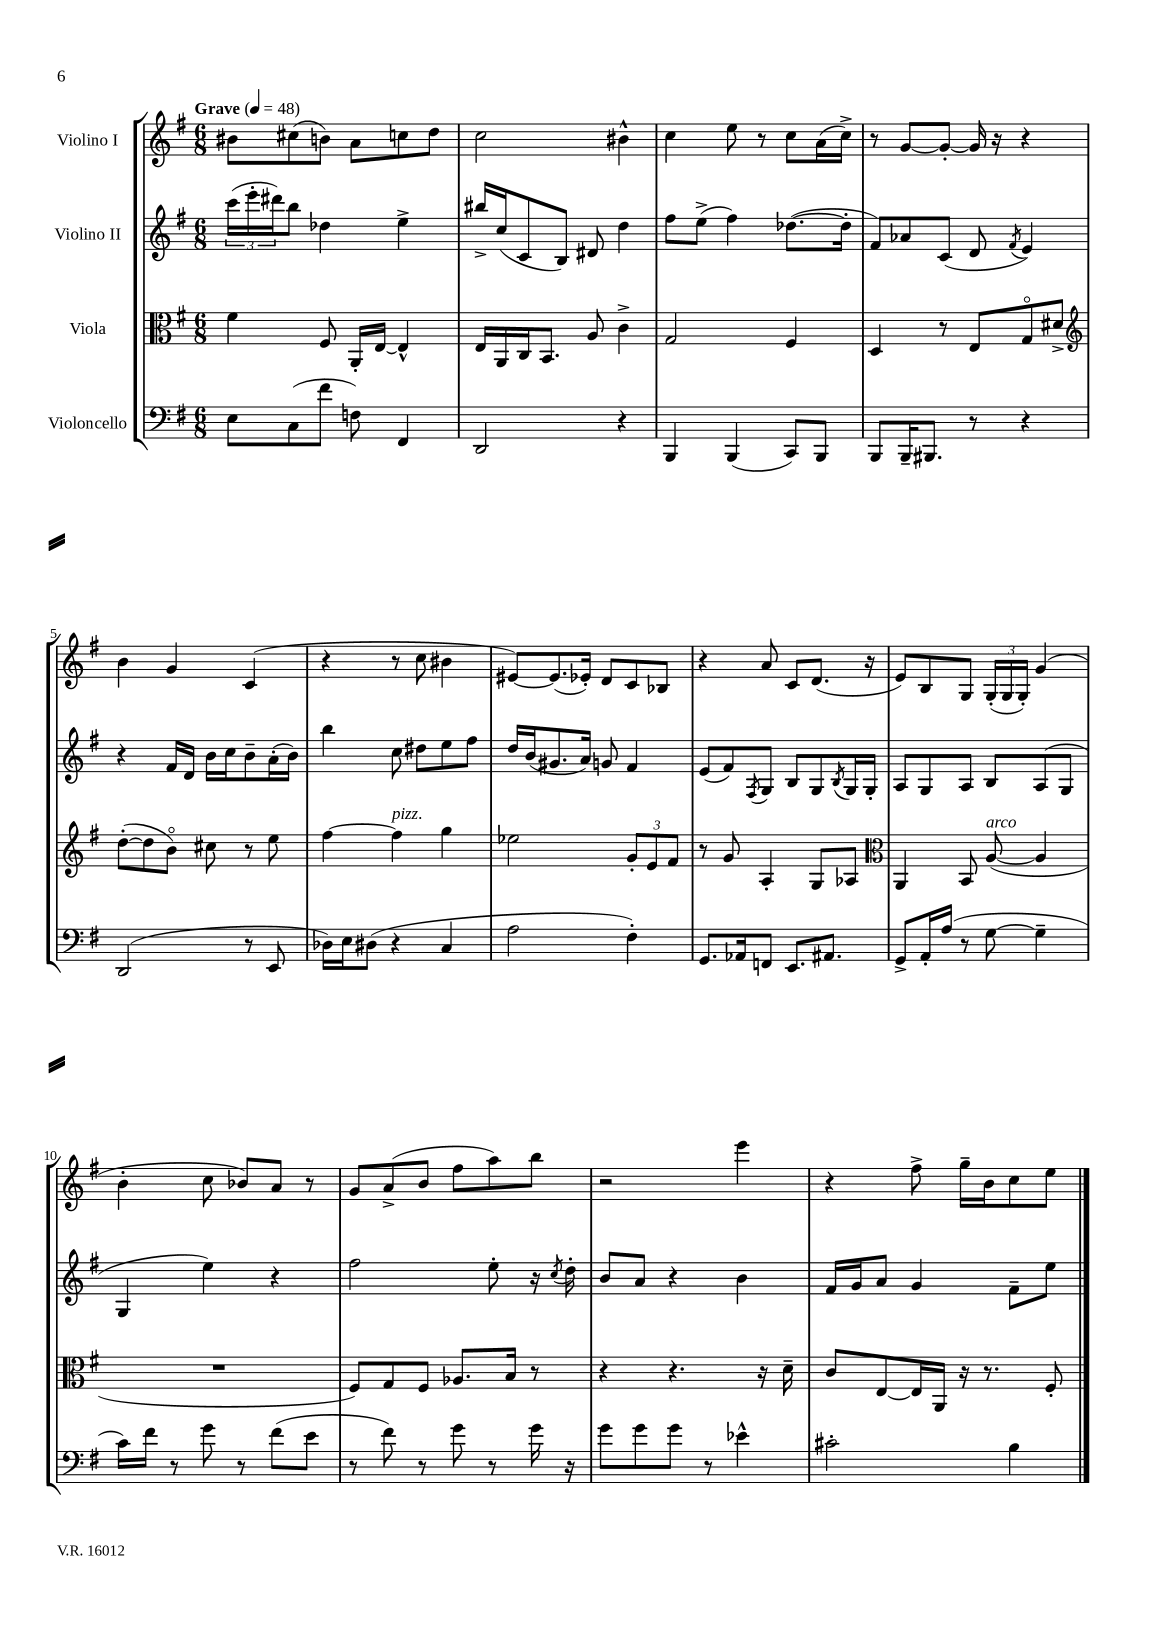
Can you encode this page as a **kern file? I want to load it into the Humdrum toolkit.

**kern	**kern	**kern	**kern
*part4	*part3	*part2	*part1
*staff4	*staff3	*staff2	*staff1
*I"Violoncello	*I"Viola	*I"Violino II	*I"Violino I
*clefF4	*clefC3	*clefG2	*clefG2
*k[f#]	*k[f#]	*k[f#]	*k[f#]
*M6/8	*M6/8	*M6/8	*M6/8
*MM48	*MM48	*MM48	*MM48
=1	=1	=1	=1
!	!	!	!LO:TX:a:B:t=Grave
8E\L	4f#\	(24ccc\LL	8b#X\L
.	.	24eee'\	.
.	.	24ddd#X\J)	.
(8C\	.	8bb\J	(8cc#X\
8f#\J	8F#/	4dd-X\	8bn\J)
8Fn\)	16AA'/LL	.	8a\L
.	[16E/JJ	.	.
4FF#/	4E^^/]	4ee^\	8ccn\
.	.	.	8dd\J
=2	=2	=2	=2
2DD/	16E/LL	16bb#X^/LL	2cc\
.	16AA/	(16cc/J	.
.	16C/J	8c/	.
.	8.BB/J	.	.
.	.	8B/J)	.
.	8A/	8d#X/	.
4r	4c^\	4dd\	4b#X^^\
=3	=3	=3	=3
4BBB/	2G/	8ff#\L	4cc\
.	.	(8ee^\J	.
(4BBB/	.	4ff#\)	8ee\
.	.	.	8r
8CC/L)	4F#/	([8.dd-X\L	8cc\L
8BBB/J	.	.	(16a\L
.	.	16dd-'\Jk]	16cc^\JJ)
=4	=4	=4	=4
8BBB/L	4D/	8f#/L)	8r
16BBB~/K	.	8a-X/	[8g/L
8.BBB#X/J	.	.	.
.	8r	(8c/J	8g'/J_
8r	8E/L	8d/	16g/]
.	.	.	16r
.	.	8qf#/	.
4r	8G/	4e/)	4r
.	8d#X^/J	.	.
!!LO:LB:g=z
=5	=5	=5	=5
*	*clefG2	*	*
(2DD/	([8dd'\L	4r	4b\
.	8dd\]	.	.
.	8b\J)	16f#/LL	4g/
.	.	16d/JJ	.
.	8cc#X\	16b\LL	.
.	.	16cc\J	.
8r	8r	8b~\	(4c/
8EE/	8ee\	(16a'\L	.
.	.	16b\JJ)	.
=6	=6	=6	=6
16D-X\LL)	[4ff#\	4bb\	4r
16E\J	.	.	.
(8D#X\J	.	.	.
!	!LO:TX:a:i:t=pizz.	!	!
4r	4ff#\]	8cc\	8r
.	.	8dd#X\L	8cc\
4C/	4gg\	8ee\	4b#X\
.	.	8ff#\J	.
=7	=7	=7	=7
2A\	2ee-X\	16dd/LL	[8e#X/L)
.	.	(16b/J	.
.	.	8.g#X/	(8.e#/]
.	.	16a/Jk)	16e-X'/Jk)
.	.	8gn/	8d/L
4F#'\)	12g'/L	4f#/	8c/
.	12e/	.	.
.	.	.	8B-X/J
.	12f#/J	.	.
=8	=8	=8	=8
8.GG/L	8r	(8e/L	4r
.	8g/	8f#/)	.
16AA-X/k	.	.	.
.	.	8qF#/	.
8FFn/J	4A'/	8G/J	8a/
8.EE/L	.	8B/L	8c/L
.	8G/L	8G/	(8.d/J
8.AA#X/J	.	.	.
.	.	8qB/	.
.	8A-X/J	16G/L	.
.	.	16G'/JJ	16r
=9	=9	=9	=9
*	*clefC3	*	*
8GG^/L	4AA/	8A/L	8e/L)
16AA'/L	.	8G/	8B/
(16A/JJ	.	.	.
8r	8BB/	8A/J	8G/J
!	!LO:TX:a:i:t=arco	!	!
[8G\	([8A/	8B/L	(24G'/LL
.	.	.	24G/
.	.	.	24G'/JJ)
4G~\]	4A/]	(8A/	(4g/
.	.	8G/J	.
!!LO:LB:g=z
=10	=10	=10	=10
16c\LL)	2.r	4G/	4b'\
16f#\JJ	.	.	.
8r	.	.	.
8g\	.	4ee\)	8cc\
8r	.	.	8b-X/L)
(8f#\L	.	4r	8a/J
8e\J	.	.	8r
=11	=11	=11	=11
8r	8F#/L)	2ff#\	8g/L
8f#\)	8G/	.	(8a^/
8r	8F#/J	.	8b/J
8g\	8.A-X/L	.	8ff#\L
8r	.	8ee'\	8aa\)
.	16B/Jk	.	.
16g\	8r	16r	8bb\J
.	.	8qcc/	.
16r	.	16dd'\	.
=12	=12	=12	=12
8g\L	4r	8b/L	2r
8g\	.	8a/J	.
8g\J	4.r	4r	.
8r	.	.	.
4e-X^^\	.	4b\	4eee\
.	16r	.	.
.	16d~\	.	.
=13	=13	=13	=13
2c#X'\	8c/L	16f#/LL	4r
.	.	16g/J	.
.	[8E/	8a/J	.
.	16E/L]	4g/	8ff#^\
.	16AA/JJ	.	.
.	16r	.	16gg~\LL
.	8.r	.	16b\J
4B\	.	8f#~\L	8cc\
.	8F#'/	8ee\J	8ee\J
==	==	==	==
*-	*-	*-	*-
